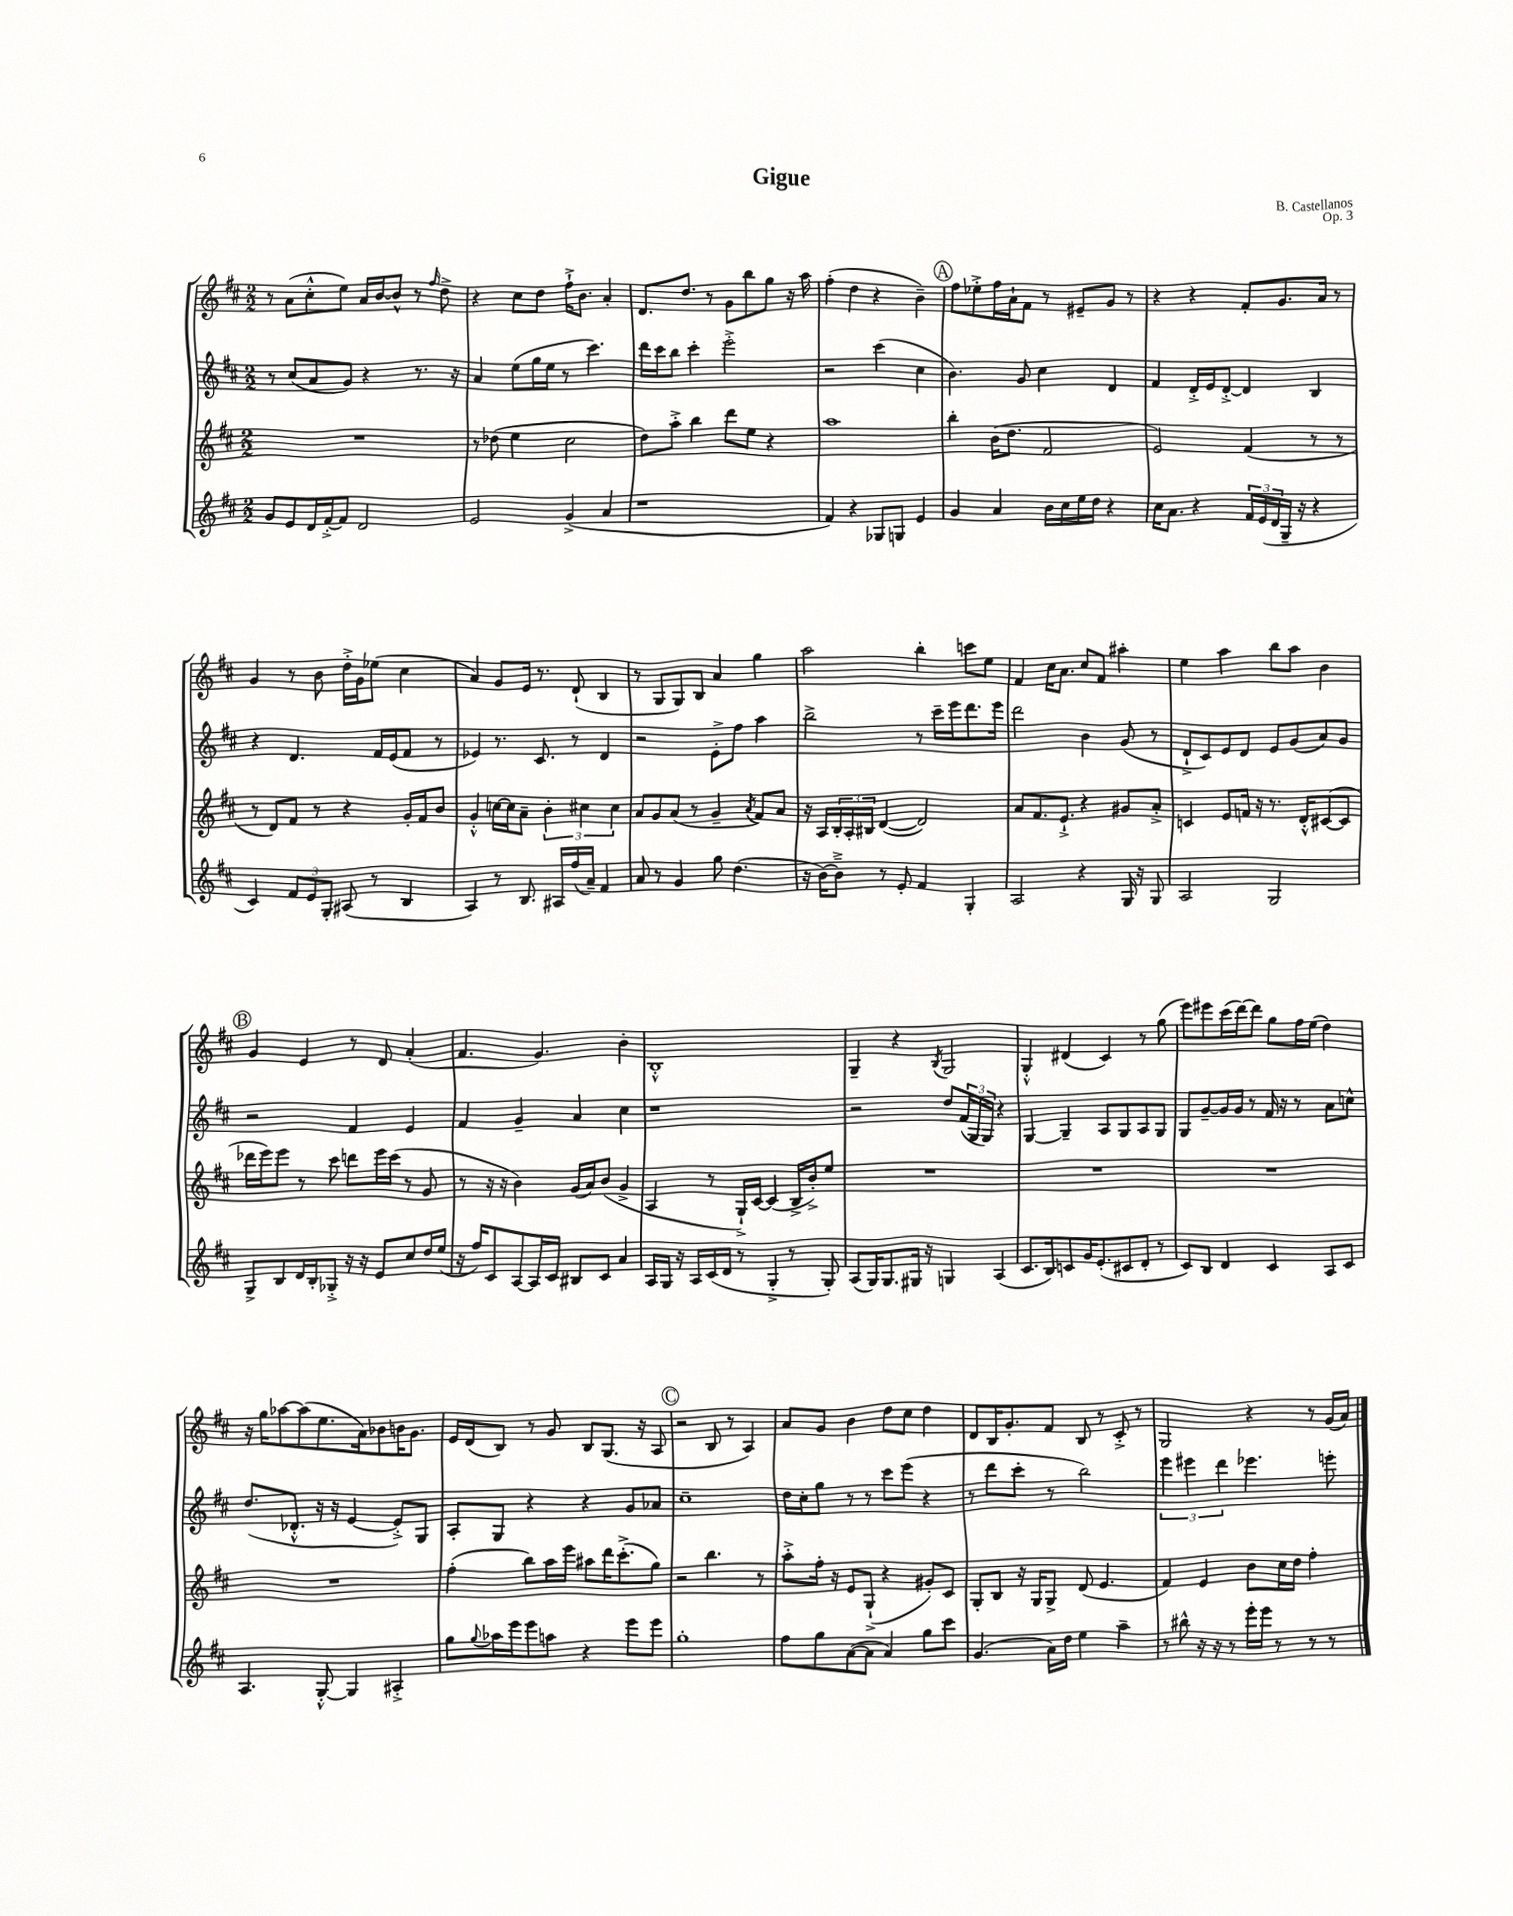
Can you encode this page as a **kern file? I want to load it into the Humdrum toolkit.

**kern	**kern	**kern	**kern
*staff4	*staff3	*staff2	*staff1
*clefG2	*clefG2	*clefG2	*clefG2
*k[f#c#]	*k[f#c#]	*k[f#c#]	*k[f#c#]
*M2/2	*M2/2	*M2/2	*M2/2
8g	1r	8r	8r
8e	.	(8cc#	(8a
16d	.	8a	8cc#'^^
[16f#'^	.	.	.
8f#]	.	8g)	8ee)
2d	.	4r	16a
.	.	.	[16b
.	.	.	8b^^]
.	.	8.r	8r
.	.	.	16qqff#
.	.	.	8dd^
.	.	16r	.
=	=	=	=
2e	8r	4a	4r
.	(8dd-	.	.
.	4ee	(8ee	8cc#
.	.	16gg	8dd
.	.	16ee	.
(4g^	2cc#	8r	16ff#`^
.	.	.	8.b
.	.	4.ccc#)	.
4a	.	.	4a'
=	=	=	=
1r	8dd)	16ddd	8.d
.	.	16ccc#	.
.	8aa'^	8bb	.
.	.	.	8.dd
.	4bb	4ccc#'	.
.	.	.	8r
.	8ddd	2eee'^	8g
.	8ee	.	8bb
.	4r	.	8gg
.	.	.	16r
.	.	.	16aa
=	=	=	=
4f#)	1aa	2r	(4ff#'
4r	.	.	4dd
8G-	.	(4ccc#	4r
8G	.	.	.
4e	.	4cc#	4b~)
=	=	=	=
4g	4bb'	4.b)	8ff#
.	.	.	8ee-'^
4a	(16b	.	16ff#
.	8.dd	.	16a`
.	.	8g	8f#
16b	2f#	4cc#	8r
16cc#	.	.	.
16ee	.	.	8e#~
16dd	.	.	.
4r	.	4d	8g
.	.	.	8r
=	=	=	=
16cc#	2e)	4f#	4r
8.a	.	.	.
4r	.	16d'^	4r
.	.	16e	.
.	.	[8d'^	.
24f#	(4f#	4d]	8f#'
(24e	.	.	.
24d	.	.	.
16G~	.	.	8.g
16r	.	.	.
4r	8r	4B	.
.	.	.	16a
.	8r	.	8r
=	=	=	=
4c#)	8r	4r	4g
.	8d)	.	.
12f#	8f#	4.d	8r
12e	.	.	.
.	8r	.	8b
12G'	.	.	.
(8A#	4r	.	16dd'^
.	.	.	16g
8r	.	16f#	(8ee-
.	.	(16e	.
4B	16g'	8f#	4cc#
.	16f#	.	.
.	8b	8r	.
=	=	=	=
4A)	4g'^^	4e-)	4a)
8r	[16cc	8.r	8g
.	16cc]	.	.
8.B	8a~	.	16e
.	.	8.c#	8.r
.	6b'	.	.
16A#	.	.	.
(16ff#	.	8r	(8d`
.	6cc#	.	.
16a~)	.	.	.
4f#	.	4d	4B
.	6cc#	.	.
=	=	=	=
8a	8a	2r	8r
8r	8g	.	8G
4g	(8a	.	8G)
.	8r	.	8B
8gg	4g~	8e'^	4a
(4.dd	.	8ff#	.
.	8qa	.	.
.	8f#)	4aa	4gg
.	8a	.	.
=	=	=	=
16r	16r	2bb^	2aa
[16b)	16A	.	.
8b~^]	24B'	.	.
.	24A'	.	.
.	24B#	.	.
8r	([4d	.	.
8e'	.	.	.
4f#	2d])	8r	4bb'
.	.	16ccc#~	.
.	.	16eee	.
4G'	.	8.ddd	8ccc
.	.	.	8ee
.	.	16eee	.
=	=	=	=
2A	8a	2ddd	4f#
.	8.f#	.	.
.	.	.	16cc#
.	8.e`^	.	8.a
4r	4r	4b	8cc#
.	.	.	8f#
16G	8g#	(8g	4aa#'
16r	.	.	.
8G	8a'^	8r	.
=	=	=	=
2A	4c	8d`^	4ee
.	.	8c#)	.
.	8e	8e	4aa
.	16f	8d	.
.	16r	.	.
2G	8.r	8e	8bb
.	.	(8g	8aa
.	16d'^^	.	.
.	([8c#	8a)	4b
.	8c#]	8g	.
=	=	=	=
8G^	16ddd-	2r	4g
.	16eee)	.	.
8B	8eee	.	.
16d	8r	.	4e
16B'	.	.	.
8G-'^	8ccc#	.	.
16r	8ddd	4f#	8r
16r	.	.	.
8e	16eee	.	8d
.	(16ccc#	.	.
8cc#	8r	4e	(4a'
16dd	8g	.	.
(16ee	.	.	.
=	=	=	=
16r	8r	4f#	4.f#
16ff#)	.	.	.
8c#	16r	.	.
.	16r	.	.
[8A	4b)	4g~	.
16A]	.	.	4.g)
16c#	.	.	.
8B#	(16g	4a	.
.	16a)	.	.
8c#	(8b	.	.
4a	4g^	4cc#	4b'
=	=	=	=
16A	4A	1r	1B'^^
16G	.	.	.
16r	.	.	.
16A	.	.	.
(16c#	8r	.	.
16d	.	.	.
8r	16G`^)	.	.
.	[16c#	.	.
4G'^	(4c#]	.	.
8r	16B^	.	.
.	16b'^)	.	.
8G')	8ee	.	.
=	=	=	=
(8A	1r	2r	4G~
16G)	.	.	.
8.G	.	.	.
.	.	.	4r
16G#	.	.	.
16r	.	.	.
.	.	.	8qB
4G	.	8dd	2G
.	.	(24f#	.
.	.	24G	.
.	.	24G)	.
(4A	.	4r	.
=	=	=	=
8.c#	1r	[4G	4G'^^
16B)	.	.	.
8c	.	4G~]	(4d#
16g	.	.	.
(8.e'	.	.	.
.	.	8A	4c#)
8c#	.	8G	.
8d'	.	8A	8r
8r	.	8G	(8gg
=	=	=	=
8c#)	1r	8G	8eee)
8B	.	[8g~	8eee#
4d	.	16g]	(16ccc#
.	.	16g	[16ddd)
.	.	8r	8ddd]
4c#	.	16f#	8gg
.	.	16r	.
.	.	8r	16ff#
.	.	.	(16ee
8A	.	8a	4dd)
8c#	.	8cc^^	.
=	=	=	=
4.A	1r	(8.dd	16r
.	.	.	16gg
.	.	.	[8aa-
.	.	8.d-'^^	.
.	.	.	(8aa-]
[8G'^^	.	16r	8.ee
.	.	16r	.
4G]	.	[4e	.
.	.	.	16a)
.	.	.	8b-
4A#'^	.	8e'^])	16b
.	.	.	8.g
.	.	8G	.
=	=	=	=
8gg	(4ff#'	8A'	16e
.	.	.	(16d
8qqgg	.	.	.
16aa-	.	8G	8B)
16eee	.	.	.
8eee	8bb)	4r	8r
8aa	16aa	.	8g
.	16eee	.	.
4r	8aa#	4r	8B
.	16ddd	.	(8.G
.	(8.ccc#'^	.	.
8eee	.	8g	.
.	.	.	16r
8eee	8gg)	8a-	8A
=	=	=	=
1gg'	2r	1cc#~	2r
.	4.bb	.	8B
.	.	.	8r
.	.	.	4A)
.	8r	.	.
=	=	=	=
8ff#	8aa'^	16dd	8a
.	.	16cc#'	.
8gg	16ff#'	8gg	8g
.	16r	.	.
([8a	8e	8r	4b
8a]	(8G`^	8r	.
4a)	4r	8ccc#	8dd
.	.	(8eee	8cc#
8gg	8g#')	4r	4dd
8ccc#	8c#	.	.
=	=	=	=
(4.g	8G'	8r	8d
.	8B	8ddd	16B
.	.	.	8.g'
.	16r	8ccc#'	.
.	16G	.	.
16a)	8G^	8r	8f#
16dd	.	.	.
4ee	(8d	2bb)	8B
.	4.e	.	8r
4aa~	.	.	8c#'^
.	.	.	8r
=	=	=	=
8r	4f#)	6eee	2G
8bb#^^	.	.	.
.	.	6eee#	.
16r	4e	.	.
16r	.	.	.
.	.	6ddd	.
8r	.	.	.
16eee'	8b	4.eee-	4r
16eee	.	.	.
8r	16cc#	.	.
.	16dd	.	.
8r	4ff#'	.	8r
8r	.	8eee'	(16g
.	.	.	16a)
==	==	==	==
*-	*-	*-	*-
